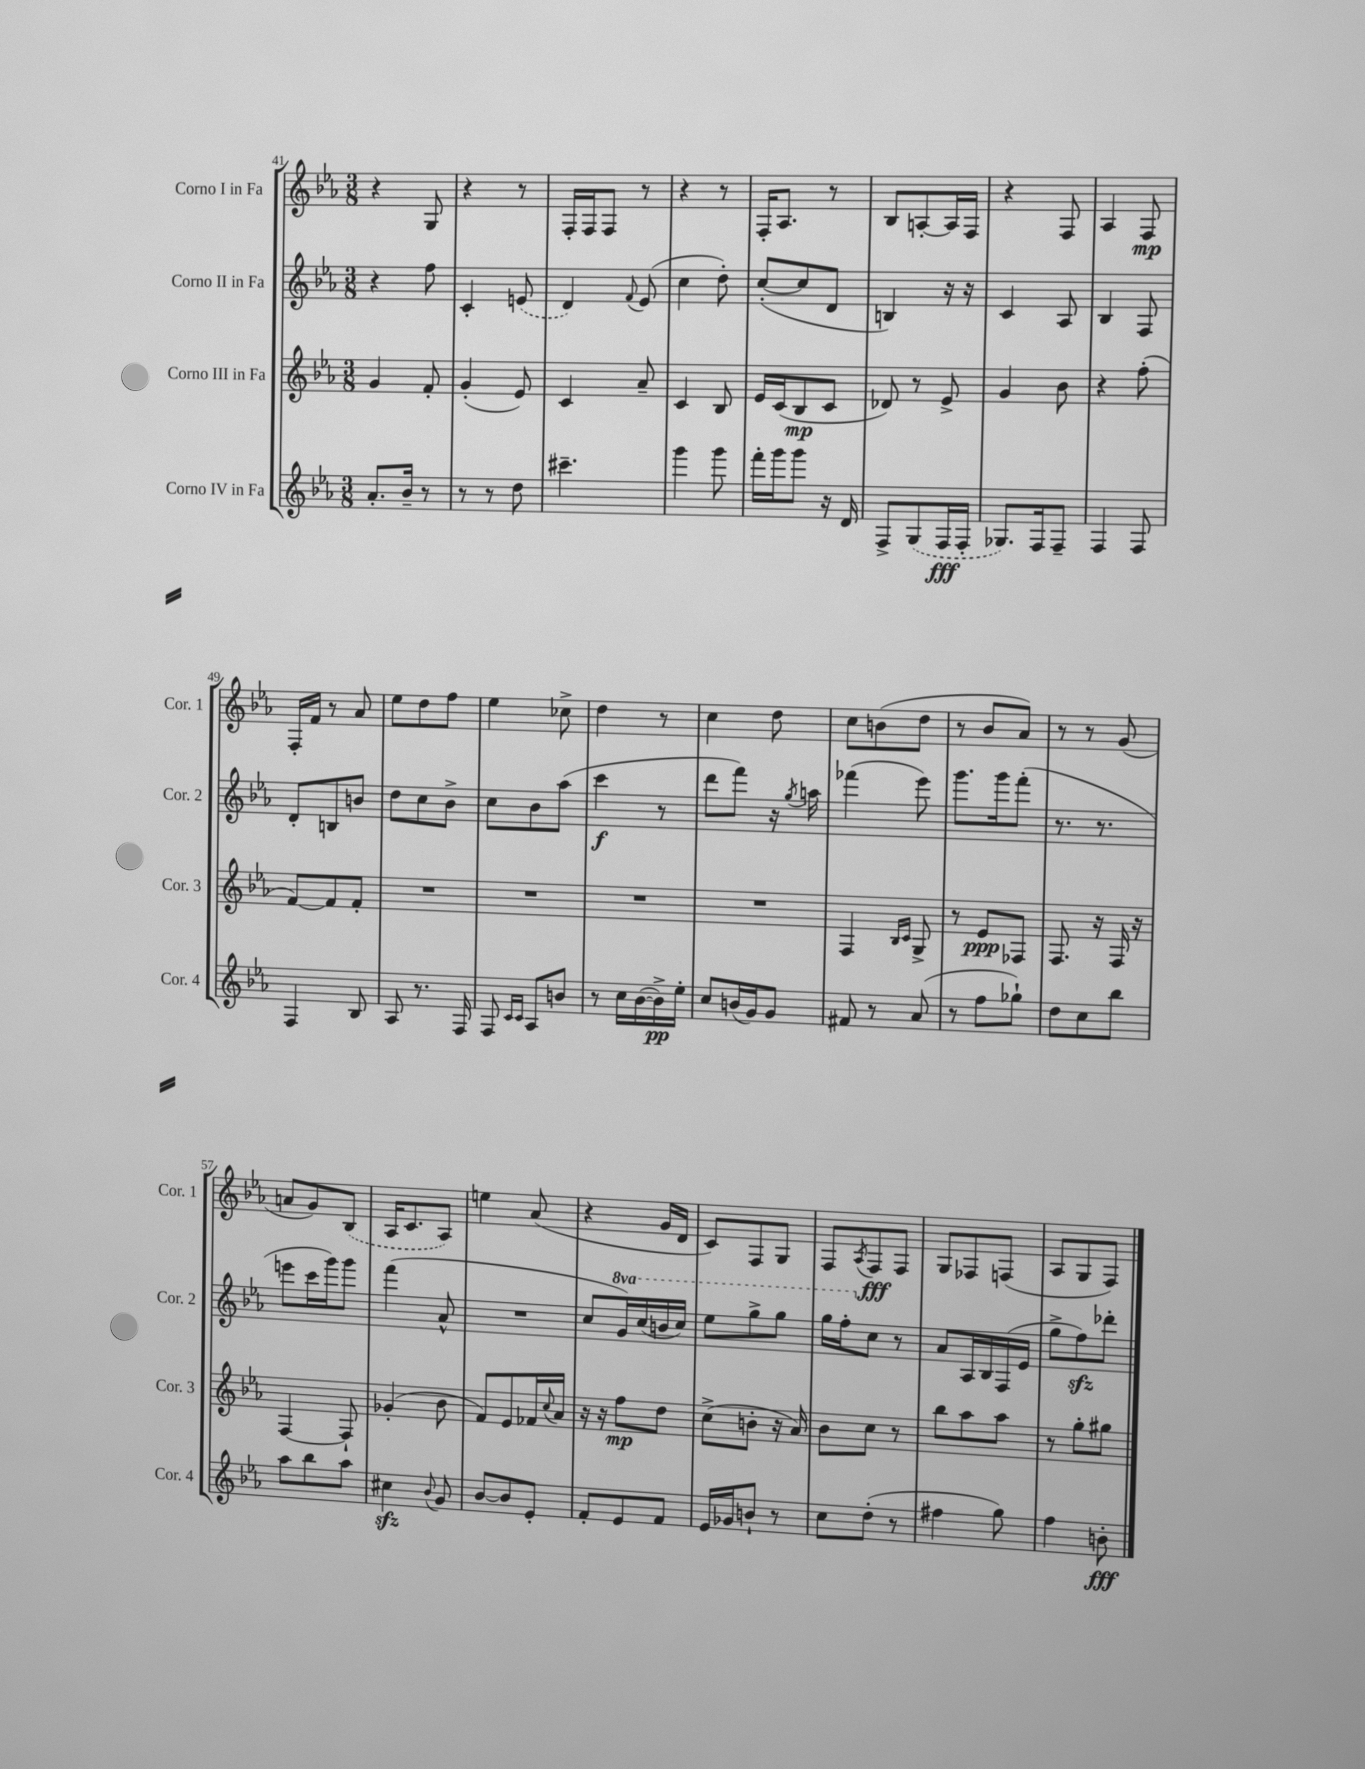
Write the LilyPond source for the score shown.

<<
\new StaffGroup <<
\new Staff = "s0" \with { instrumentName = "Corno I in Fa" shortInstrumentName = "Cor. 1" } {
    \clef treble \key ees \major \numericTimeSignature \time 3/8
    r4 g8 |
    r4 r8 |
    f16-. f16 f8 r8 |
    r4 r8 |
    f16-. aes8. r8 |
    bes8 a8~-. a16 f16 |
    r4 f8 |
    aes4 f8\mp |
    f16-. f'16 r8 aes'8 |
    ees''8 d''8 f''8 |
    ees''4 ces''8-> |
    d''4 r8 |
    c''4 d''8 |
    c''8 b'8( d''8 |
    r8 bes'8 aes'8) |
    r8 r8 g'8( |
    a'8 g'8) \once \slurDashed bes8( |
    aes16 c'8. aes8) |
    e''4 aes'8( |
    r4 g'16 d'16 |
    c'8) f8 g8 |
    f8 \acciaccatura { aes8 } f8\fff f8 |
    g8 fes8 f8( |
    aes8 g8 f8) \bar "|." |
}
\new Staff = "s1" \with { instrumentName = "Corno II in Fa" shortInstrumentName = "Cor. 2" } {
    \clef treble \key ees \major \numericTimeSignature \time 3/8 \set Staff.ottavationMarkups = #ottavation-simple-ordinals
    r4 f''8 |
    c'4-. \once \slurDashed e'8( |
    d'4) \appoggiatura { f'8 } ees'8( |
    c''4 d''8-.) |
    c''8~-.( c''8 d'8 |
    b4) r16 r16 |
    c'4 aes8 |
    bes4 f8 |
    d'8-. b8 b'8 |
    d''8 c''8 bes'8-> |
    c''8 bes'8 aes''8( |
    c'''4\f r8 |
    d'''8 f'''8) r16 \acciaccatura { g''8 } a''16 |
    fes'''4( ees'''8) |
    g'''8. g'''16 f'''8-.( |
    r8. r8. |
    e'''8 c'''16 g'''16) g'''8 |
    f'''4( aes'8-^ |
    R4. |
    c''8 \ottava #1 g''16) c'''16( b''16 c'''16) |
    ees'''8 g'''8-> g'''8 |
    g'''16 f'''16-. \ottava #0 c''8 r8 |
    aes'8 aes16 bes16 f16( ees'16 |
    g''8-> f''8\sfz) des'''8-. \bar "|." |
}
\new Staff = "s2" \with { instrumentName = "Corno III in Fa" shortInstrumentName = "Cor. 3" } {
    \clef treble \key ees \major \numericTimeSignature \time 3/8
    g'4 f'8-. |
    g'4-.( ees'8) |
    c'4 aes'8-- |
    c'4 bes8 |
    ees'16 c'16( bes8\mp c'8 |
    des'8) r8 ees'8-> |
    g'4 bes'8 |
    r4 f''8-.( |
    f'8~) f'8 f'8-. |
    R4. |
    R4. |
    R4. |
    R4. |
    f4 \grace { bes16 c'16 } g8-> |
    r8 ees'8\ppp fes8 |
    f8. r16 f16 r16 |
    f4~ f8-! |
    ges'4-.( bes'8 |
    f'8) ees'8 fes'16 \appoggiatura { c''8 } aes'16 |
    r16 r16 f''8\mp d''8 |
    c''8->( b'8-. r16 aes'16) |
    bes'8 c''8 r8 |
    bes''8 aes''8 aes''8 |
    r8 g''8-. gis''8 \bar "|." |
}
\new Staff = "s3" \with { instrumentName = "Corno IV in Fa" shortInstrumentName = "Cor. 4" } {
    \clef treble \key ees \major \numericTimeSignature \time 3/8
    aes'8.-. bes'16-- r8 |
    r8 r8 d''8 |
    cis'''4.-- |
    g'''4 g'''8 |
    f'''16-. g'''16 g'''8 r16 d'16 |
    f8-> \once \slurDashed g8( f16\fff f16-. |
    ges8.) f16 f8-- |
    f4 f8 |
    f4 bes8 |
    aes8 r8. f16 |
    f8 \grace { c'16 c'16 } aes8 b'8 |
    r8 c''16 bes'16~( bes'16->\pp) ees''16-. |
    c''8 b'16( g'16) g'8 |
    fis'8 r8 aes'8( |
    r8 f''8 ges''8-!) |
    d''8 c''8 bes''8 |
    aes''8 bes''8 aes''8 |
    cis''4\sfz \appoggiatura { bes'8 } g'8 |
    bes'8~ bes'8 ees'8-. |
    f'8-. ees'8 f'8 |
    ees'16 ges'16 b'8-! r8 |
    c''8 d''8-.( r8 |
    fis''4 g''8) |
    f''4 b'8-.\fff \bar "|." |
}
>>
>>
\layout { \context { \Score currentBarNumber = #41 } }
